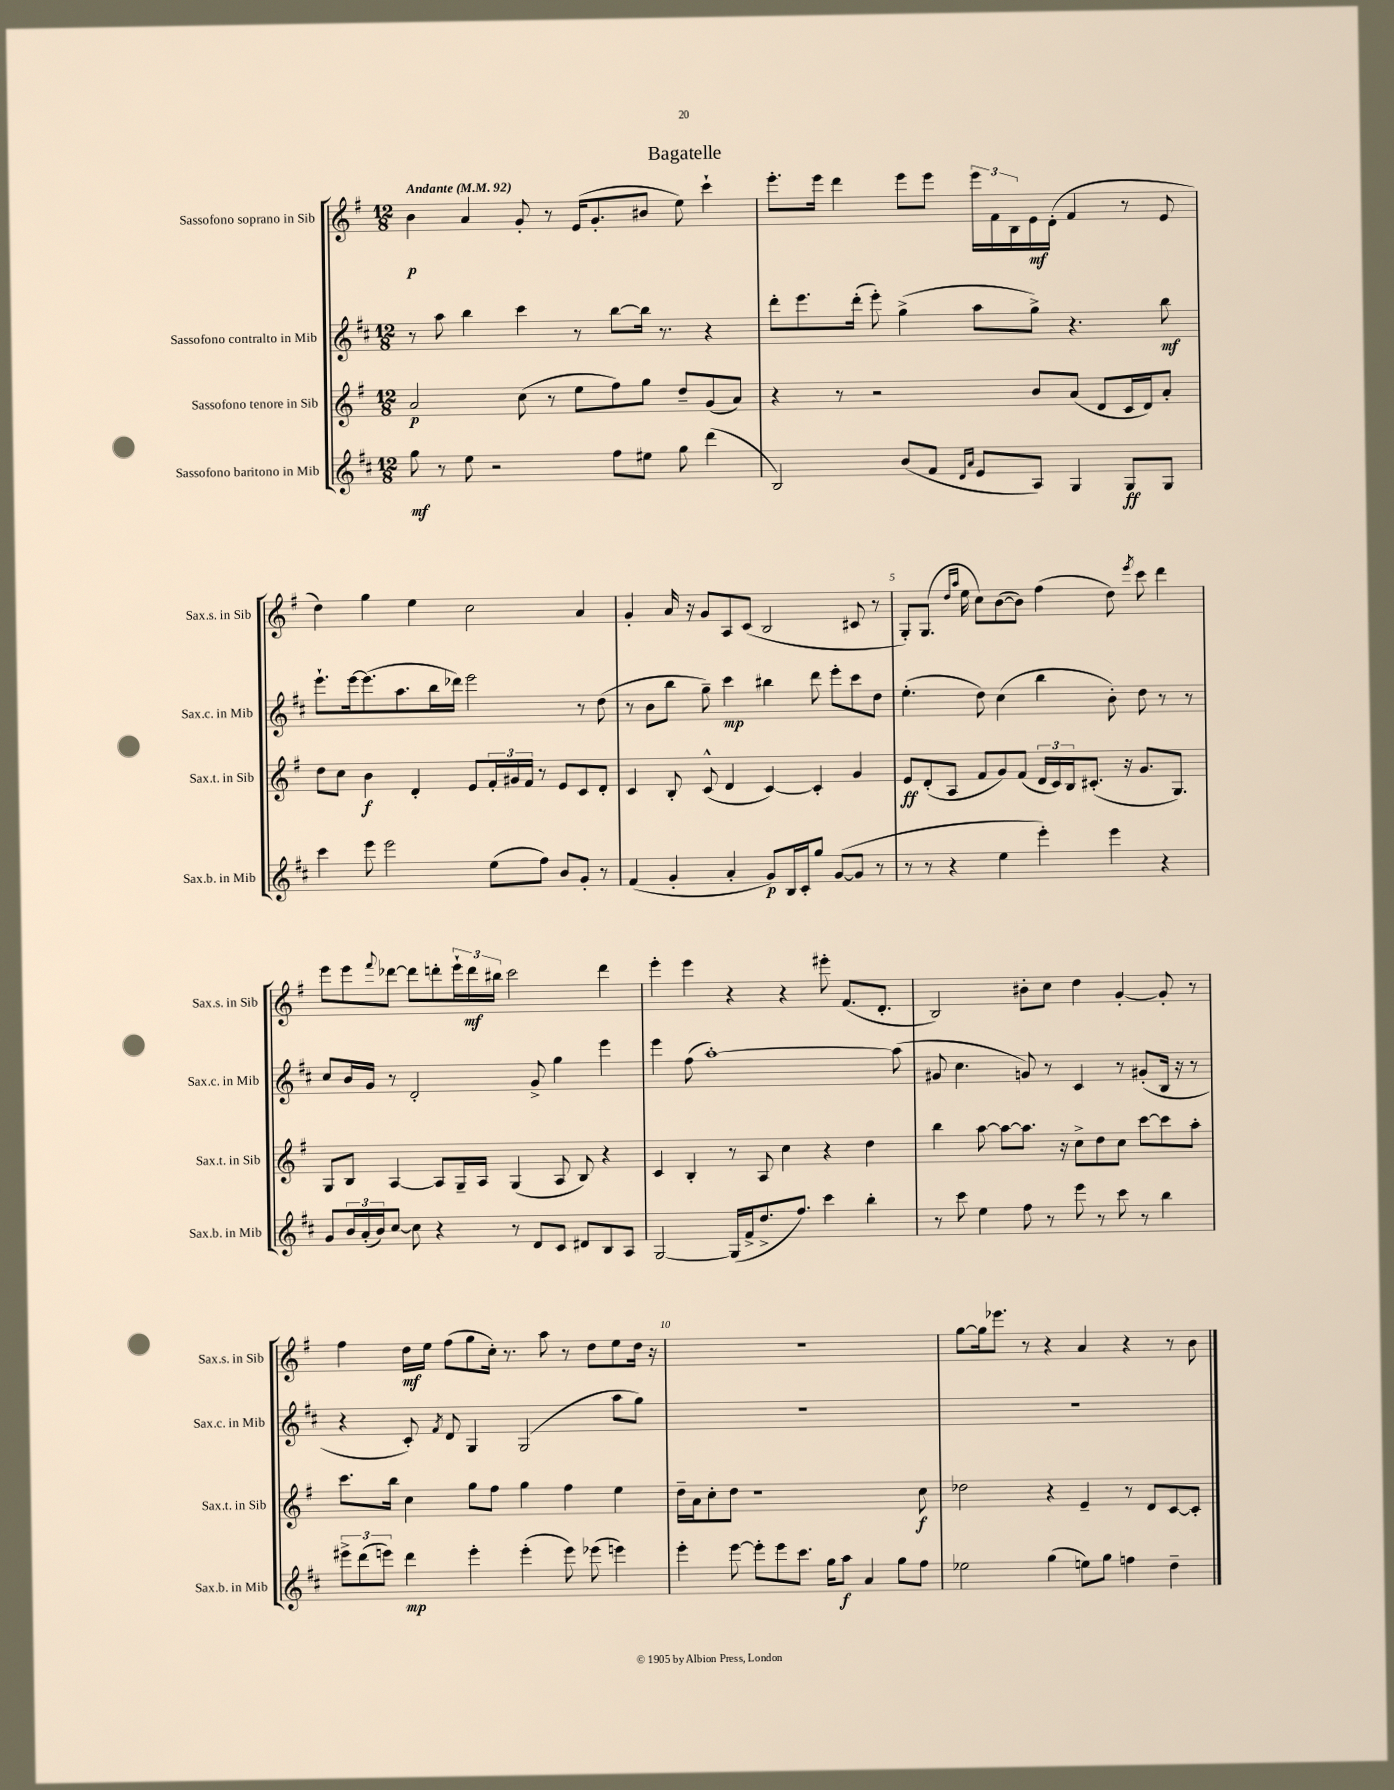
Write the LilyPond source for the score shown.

\header { title = "Bagatelle" }
<<
\new StaffGroup <<
\new Staff = "s0" \with { instrumentName = "Sassofono soprano in Sib" shortInstrumentName = "Sax.s. in Sib" } {
    \clef treble \key g \major \numericTimeSignature \time 12/8 \tempo "Andante" 4 = 92
    b'4\p a'4 g'8-. r8 e'16( g'8.-. bis'8 e''8) c'''4-! |
    e'''8.-. e'''16 d'''4 e'''8 e'''8 \tuplet 3/2 { e'''16 fis'16 b16 } e'16\mf d'16-.( fis'4 r8 e'8 |
    d''4) g''4 e''4 c''2 a'4 |
    g'4-. a'16 r16 g'8 a8 c'8( b2 cis'8 r8 |
    g8-.) g8.( \grace { d''16 a''16 } e''16 c''8) b'8~( b'8) fis''4( d''8) \acciaccatura { e'''8 } c'''8 d'''4 |
    e'''8 e'''8 \appoggiatura { fis'''8 } des'''8~ des'''8 d'''8-. \tuplet 3/2 { e'''16-! d'''16\mf bis''16 } c'''2 d'''4 |
    e'''4-. e'''4 r4 r4 eis'''8-. fis'8.( d'8.-. |
    b2) bis'8-. c''8 d''4 g'4~-. g'8-. r8 |
    fis''4 d''16\mf e''16 fis''8( g''8 c''16-.) r8. a''8 r8 d''8 e''8 d''16 r16 |
    R1. |
    g''8~ g''16 ees'''8. r8 r4 a'4 r4 r8 b'8 \bar "|." |
}
\new Staff = "s1" \with { instrumentName = "Sassofono contralto in Mib" shortInstrumentName = "Sax.c. in Mib" } {
    \clef treble \key d \major \numericTimeSignature \time 12/8
    r8 a''8 b''4 cis'''4 r8 b''8~ b''16 r8. r4 |
    d'''8-. e'''8. d'''16-.( e'''8-.) g''4->( a''8 g''8->) r4. b''8\mf |
    e'''8.-! e'''16~ e'''8.( a''8. b''16 des'''16) e'''2 r8 d''8( |
    r8 b'8 b''8 g''8--) cis'''4\mp bis''4 d'''8 e'''8-. cis'''8 d''8 |
    e''4.-.( d''8) cis''4( b''4 b'8-.) d''8 r8 r8 |
    cis''8 b'16 g'16 r8 d'2-. g'8-> g''4 e'''4 |
    e'''4 fis''8( a''1~-.) a''8( |
    gis'8 cis''4. g'8) r8 cis'4 r8 gis'8-.( b16 r16 r8 |
    r4 cis'8-.) \acciaccatura { fis'8 } d'8 g4 g2( a''8 g''8) |
    R1. |
    R1. \bar "|." |
}
\new Staff = "s2" \with { instrumentName = "Sassofono tenore in Sib" shortInstrumentName = "Sax.t. in Sib" } {
    \clef treble \key g \major \numericTimeSignature \time 12/8
    a'2\p c''8( r8 e''8 fis''8) g''8 d''8-- g'8( a'8) |
    r4 r8 r2 b'8 a'8( d'8 c'16 d'16) a'8-. |
    d''8 c''8 b'4\f d'4-. e'8 \tuplet 3/2 { fis'16-. gis'16 fis'16 } r8 e'8 c'8 d'8-. |
    c'4 b8-. c'8-^( d'4 c'4~) c'4-. g'4 |
    e'8\ff d'8-.( a8 fis'8 g'8) fis'8( \tuplet 3/2 { d'16 c'16) b16 } cis'8.-.( r16 g'8. g8.) |
    g8 b8 a4~ a8 g16-- a16 g4( a8 b8) r4 |
    c'4 b4-. r8 a8 c''4 r4 d''4 |
    b''4 a''8~ a''8~ a''8. r16 c''8-> d''8 c''8 c'''8~ c'''8 a''8-. |
    c'''8. b''16 c''4 g''8 fis''8 g''4 fis''4 e''4 |
    d''16-- a'16 c''8-. d''8 r1 c''8\f |
    des''2 r4 e'4-- r8 d'8 c'8~ c'8-. \bar "|." |
}
\new Staff = "s3" \with { instrumentName = "Sassofono baritono in Mib" shortInstrumentName = "Sax.b. in Mib" } {
    \clef treble \key d \major \numericTimeSignature \time 12/8
    g''8\mf r8 e''8 r2 fis''8 eis''8 g''8 d'''4( |
    b2) b'8( fis'8 \grace { d'16 a'16 } e'8 a8) g4 g8\ff g8 |
    cis'''4 e'''8 e'''2 e''8( fis''8) b'8 g'8-. r8 |
    fis'4( g'4-. a'4-. g'8\p) b16 cis'16-. g''8 g'8~( g'8 r8 |
    r8 r8 r4 e''4 e'''4-.) e'''4 r4 |
    g'8 \tuplet 3/2 { b'16 a'16-.( b'16) } cis''8~ cis''8 r4 r8 d'8 cis'8 dis'8 b8 a8 |
    g2~ g16( fis'16-> d''8.-> fis''8.) cis'''4 b''4-. |
    r8 cis'''8 e''4 fis''8 r8 e'''8 r8 cis'''8 r8 b''4 |
    \tuplet 3/2 { eis'''8-> d'''8( e'''8) } d'''4\mp e'''4-. e'''4-.( e'''8) ees'''8( e'''4) |
    e'''4-. e'''8~ e'''8-. e'''8 cis'''8. g''16 a''8\f a'4 g''8 fis''8 |
    ees''2 g''4( e''8) g''8 f''4 d''4-- \bar "|." |
}
>>
>>
\layout { \context { \Score \override BarNumber.break-visibility = ##(#f #t #t) barNumberVisibility = #(every-nth-bar-number-visible 5) } }
